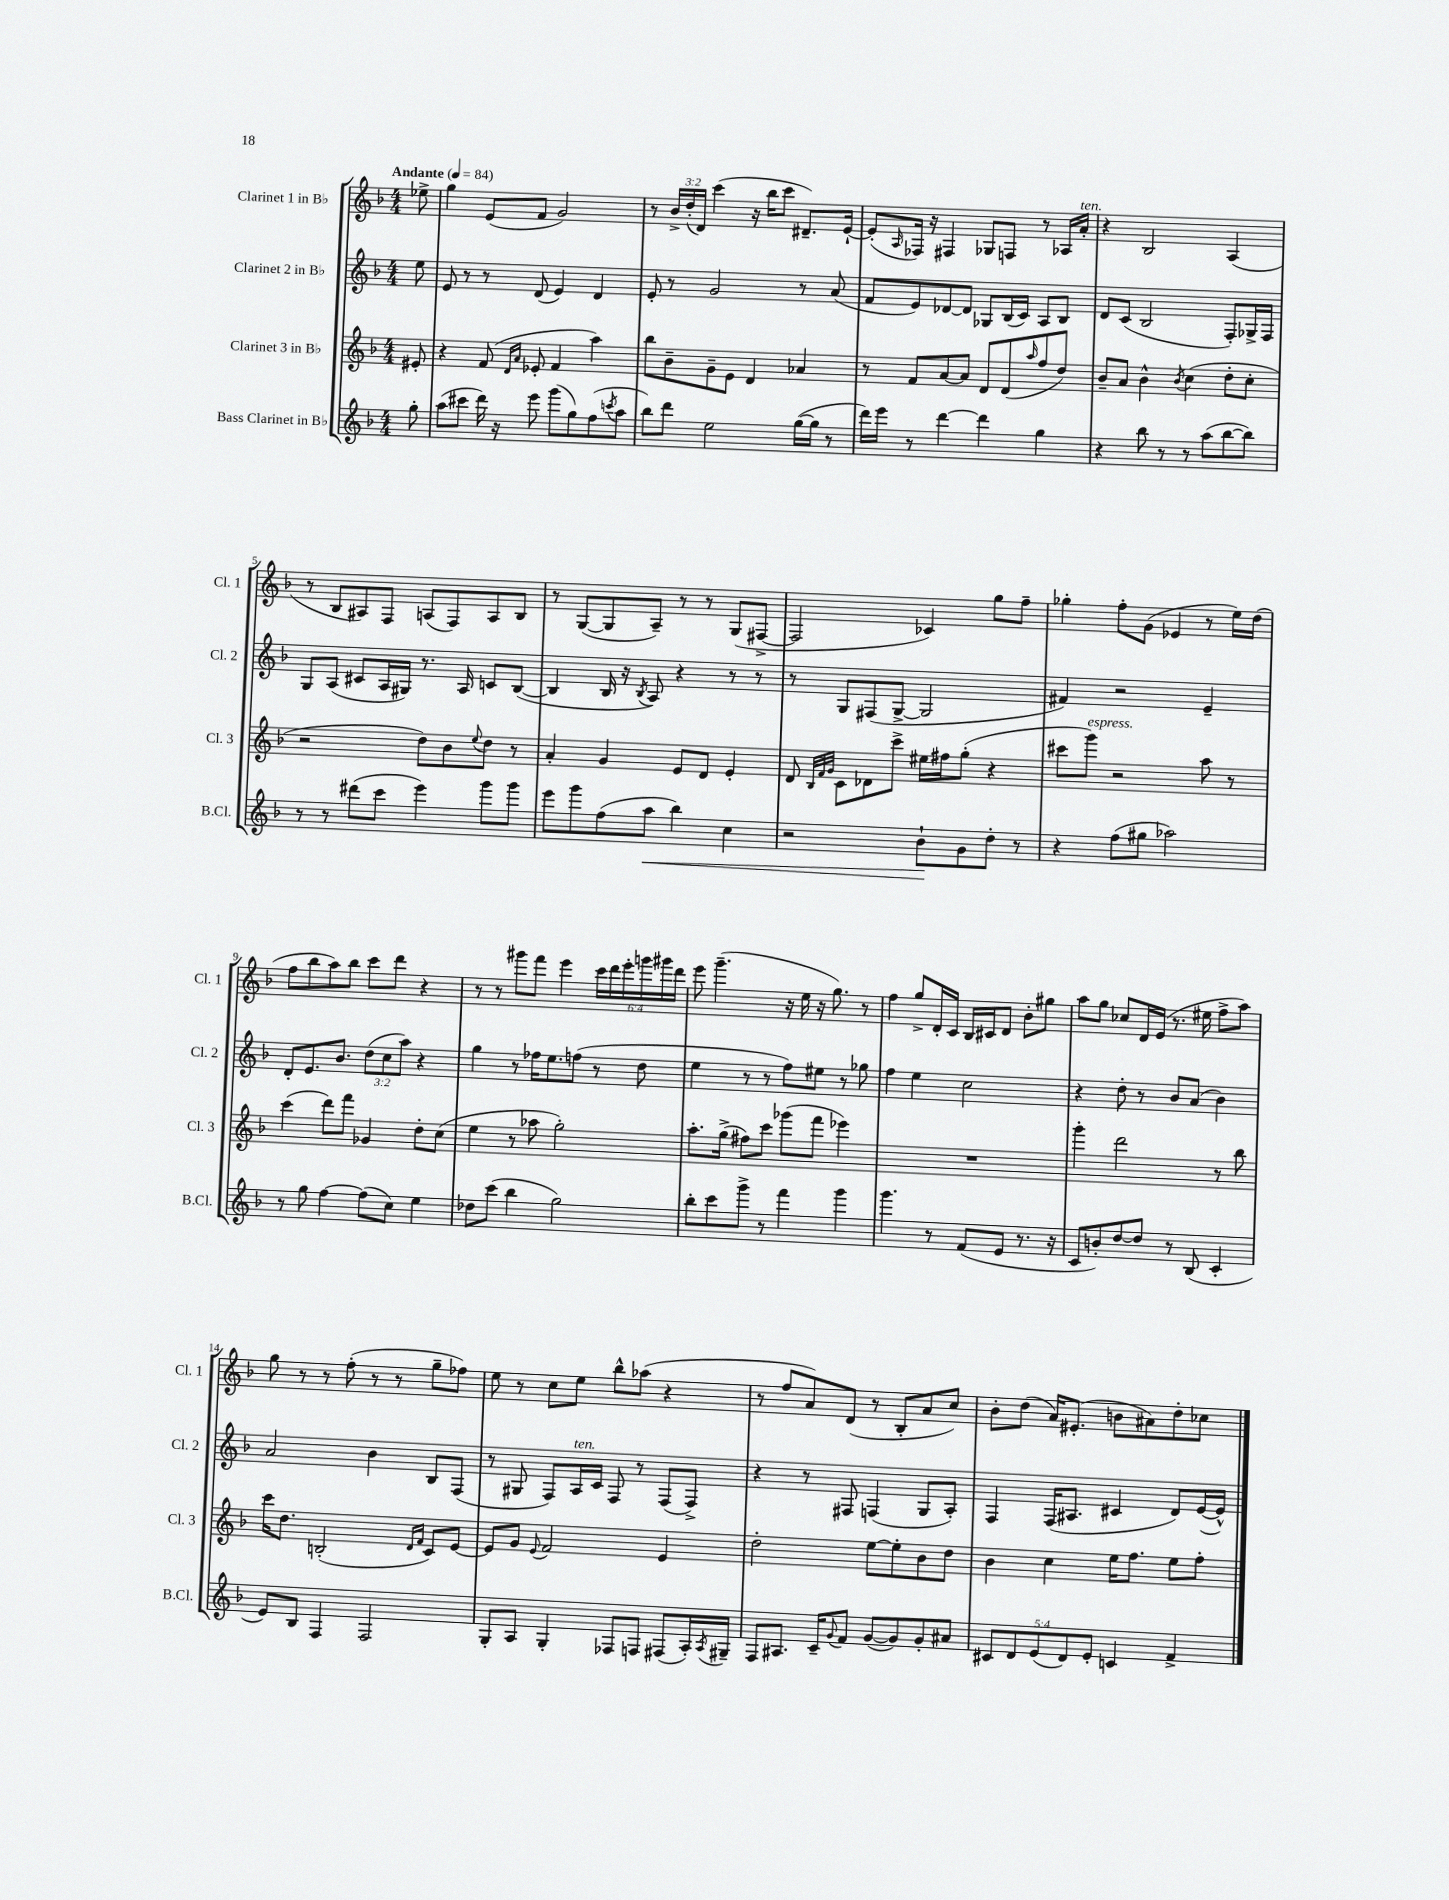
<<
\new StaffGroup <<
\new Staff = "s0" \with { instrumentName = "Clarinet 1 in Bb" shortInstrumentName = "Cl. 1" } {
    \clef treble \key f \major \numericTimeSignature \time 4/4 \override Staff.TupletNumber.text = #tuplet-number::calc-fraction-text \partial 8 \tempo "Andante" 4 = 84
    ees''8-> |
    g''4 e'8( f'8 g'2) |
    r8 \tuplet 3/2 { bes'16-> d''16-.( d'16) } c'''4( r16 bes''16 c'''8 dis'8.--) e'16~-! |
    e'8-.( \grace { a16 } fes16) r16 fis4 ges8 f8 r8 aes16 a'16-.^\markup { \italic "ten." } |
    r4 bes2 a4( |
    r8 bes8 ais8) f8 a8( f8) a8 bes8 |
    r8 g8~( g8 a8--) r8 r8 g8( fis8~-> |
    fis2 ces'4) g''8 f''8-- |
    ges''4-. f''8-. g'8( ees'4 r8 e''16) d''16( |
    f''8 bes''8 a''8) bes''8 c'''8 d'''8 r4 |
    r8 r8 gis'''8 f'''8 e'''4 \tuplet 6/4 { c'''16 d'''16 e'''16-. g'''16 gis'''16 d'''16 } |
    e'''8 g'''4.--( r16 e''16 r16 g''8.) r8 |
    f''4 g''8-> d'16-. c'16 bes16 cis'16 d'8 bes'8-. gis''8 |
    a''8 g''8 ces''8 d'16 e'16( r8. eis''16 f''8-> a''8) |
    g''8 r8 r8 f''8-.( r8 r8 g''8-- fes''8) |
    e''8 r8 c''8 e''8 bes''8-^ aes''8( r4 |
    r8 f''8 a'8) d'8( r8 bes8-. a'8 c''8) |
    bes'8-. d''8( a'16) eis'8.-.( b'8 ais'8) d''8-. ces''8 \bar "|." |
}
\new Staff = "s1" \with { instrumentName = "Clarinet 2 in Bb" shortInstrumentName = "Cl. 2" } {
    \clef treble \key f \major \numericTimeSignature \time 4/4 \override Staff.TupletNumber.text = #tuplet-number::calc-fraction-text \partial 8
    e''8 |
    e'8 r8 r8 d'8( e'4) d'4 |
    e'8-. r8 g'2 r8 a'8( |
    f'8 e'8) des'8~ des'8 ges8 bes16( c'16) a8 bes8 |
    d'8 c'8( bes2 f8-.) ges16-> f16 |
    g8 a8( cis'8 a16 gis16) r8. a16 c'8 bes8~( |
    bes4 bes16 r16 \acciaccatura { bes8 } a8) r4 r8 r8 |
    r8 g8 fis8( g8~-> g2 |
    fis'4) r2 e'4-- |
    d'8-. e'8. bes'8. \tuplet 3/2 { d''8( c''8 a''8) } r4 |
    g''4 r8 fes''16 e''8. f''8( r8 d''8 |
    e''4 r8 r8 f''8) eis''8 r8 ges''8 |
    f''4 e''4 c''2 |
    r4 d''8-. r8 bes'8 a'8( bes'4) |
    a'2 bes'4 bes8 f8( |
    r8 gis8 f8) a16^\markup { \italic "ten." } c'16 f8 r8 f8( f8->) |
    r4 r8 fis8 f4( g8 a8-.) |
    f4 f16( ais8. cis'4 d'8) e'16~( e'16-^) \bar "|." |
}
\new Staff = "s2" \with { instrumentName = "Clarinet 3 in Bb" shortInstrumentName = "Cl. 3" } {
    \clef treble \key f \major \numericTimeSignature \time 4/4 \partial 8
    eis'8-. |
    r4 f'8( \grace { d'16 a'16 } ees'8-. f'4 a''4) |
    bes''8 bes'8-- g'8-- e'8 d'4 aes'4 |
    r8 f'8 a'8~ a'8 d'8 d'8( \grace { a''16 } f''8 d''8) |
    bes'8-- a'8 bes'4-^ \acciaccatura { bes'8 } c''4( d''8-. c''8-. |
    r2 d''8) bes'8 \appoggiatura { e''8 } d''8 r8 |
    a'4-. g'4 e'8 d'8 e'4-. |
    d'8 \grace { bes32 f'32 g'32 } c'8 des'8 c'''8-> eis''16 fis''16 g''8-.( r4 |
    cis'''8 g'''8^\markup { \italic "espress." }) r2 a''8 r8 |
    c'''4( d'''8) f'''8 ges'4 d''8-. c''8( |
    e''4 r8 aes''8 g''2-.) |
    a''8.-. g''16->( fis''8) c'''8 ges'''8( f'''8 ees'''4) |
    R1 |
    g'''4-. d'''2 r8 bes''8 |
    c'''16 d''8. b2-.( \grace { d'16 f'16 } c'8) e'8~ |
    e'8 g'8 \appoggiatura { e'8 } f'2 e'4 |
    d''2-. e''8~ e''8-. bes'8 d''8 |
    bes'4 c''4 e''16 f''8. e''8 f''8-. \bar "|." |
}
\new Staff = "s3" \with { instrumentName = "Bass Clarinet in Bb" shortInstrumentName = "B.Cl." } {
    \clef treble \key f \major \numericTimeSignature \time 4/4 \override Staff.TupletNumber.text = #tuplet-number::calc-fraction-text \partial 8
    g''8-. |
    a''8( cis'''8 d'''16) r16 e'''8 g'''8( g''8) f''8( \acciaccatura { c'''8 } a''8 |
    bes''8) d'''8 e''2 g''16~( g''16 r8 |
    d'''16) e'''16 r8 d'''4~ d'''4 g''4 |
    r4 bes''8 r8 r8 a''8( bes''8~ bes''8) |
    r8 r8 dis'''8( c'''8 e'''4) g'''8 g'''8 |
    e'''8 g'''8 f''8( a''8\< bes''4) c''4 |
    r2 bes'8-!\! g'8 d''8-. r8 |
    r4 f''8( gis''8 aes''2) |
    r8 g''8 f''4~ f''8( c''8) e''4 |
    des''8 c'''8( bes''4 g''2) |
    bes''8-. c'''8 g'''8-> r8 f'''4 g'''4 |
    g'''4. r8 f'8( e'8 r8. r16 |
    c'8 b'8-.) d''8~ d''8 r8 bes8( c'4-. |
    e'8) bes8 f4 f2 |
    g8-. a8 g4-. fes8 f8 fis8( a16-.) \acciaccatura { a8 } gis16-- |
    f8 ais8. c'16-- \appoggiatura { g'8 } f'8 g'8~( g'8) g'8-. ais'8 |
    \tuplet 5/4 { cis'8 d'8 e'8( d'8) e'8-. } c'4 f'4-> \bar "|." |
}
>>
>>
